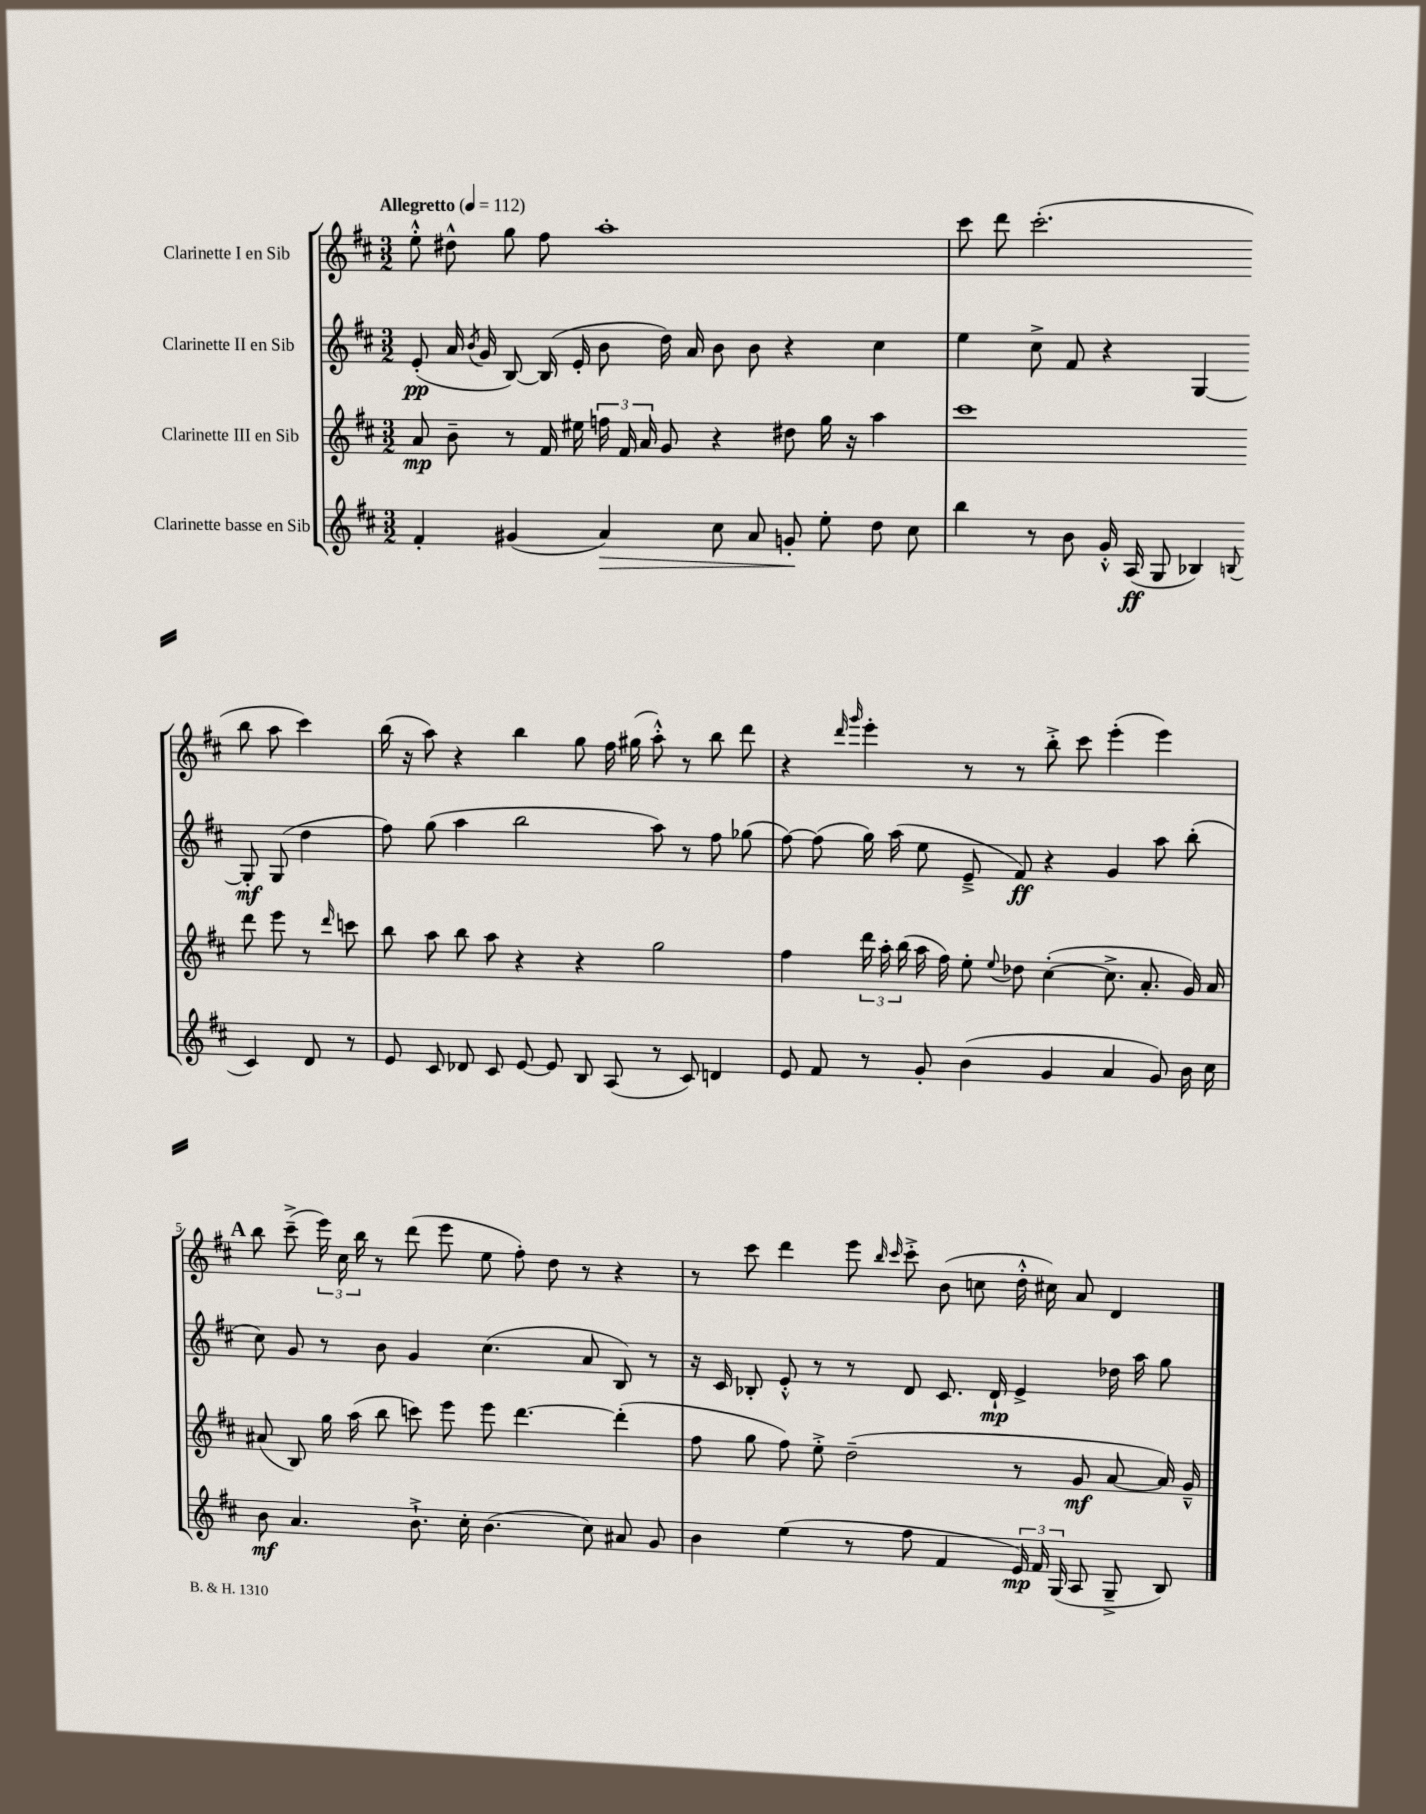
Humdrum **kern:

**kern	**kern	**kern	**kern
*staff4	*staff3	*staff2	*staff1
*clefG2	*clefG2	*clefG2	*clefG2
*k[f#c#]	*k[f#c#]	*k[f#c#]	*k[f#c#]
*M3/2	*M3/2	*M3/2	*M3/2
*MM112	*MM112	*MM112	*MM112
4f#'	8a	(8e'	8ee'^^
.	8b~	16a	8dd#^^
.	.	8qb	.
.	.	16g	.
(4g#	8r	[8B)	8gg
.	16f#	(16B]	8ff#
.	16ee#	16e'	.
4a)	24ff	8b	1aa'
.	24f#	.	.
.	24a	.	.
.	8g	16dd)	.
.	.	16a	.
8cc#	4r	8b	.
8a	.	8b	.
8g'	8dd#	4r	.
8ee'	16gg	.	.
.	16r	.	.
8dd	4aa	4cc#	.
8cc#	.	.	.
=	=	=	=
4bb	1ccc#	4ee	8ccc#
.	.	.	8ddd
8r	.	8cc#^	(2.ccc#'
8b	.	8f#	.
16g'^^	.	4r	.
(16A	.	.	.
8G	.	.	.
4B-)	.	[4G	.
8qqB	.	.	.
4c#	8ddd	8G']	8bb
.	8eee	(8G	8aa
8d	8r	4dd	4ccc#)
.	16qqddd	.	.
8r	8ccc	.	.
=	=	=	=
8e	8bb	8ff#)	(16bb
.	.	.	16r
8c#	8aa	(8gg	8aa)
8d-	8bb	4aa	4r
8c#	8aa	.	.
[8e	4r	2bb	4bb
8e]	.	.	.
8B	4r	.	8gg
(8A	.	.	16ff#
.	.	.	(16gg#
8r	2gg	8aa)	8aa'^^)
8c#)	.	8r	8r
4d	.	8ff#	8bb
.	.	(8gg-	8ddd
=	=	=	=
8e	4ff#	[8ff#)	4r
8f#	.	(8ff#]	.
.	.	.	16qqddd
.	.	.	16qqggg
8r	24ddd	16gg)	4eee'
.	24aa'	.	.
.	.	(16aa	.
.	(24bb	.	.
8g'	16aa	8ee	.
.	16ff#)	.	.
(4b	8ee'	8e~^	8r
.	8qqee	.	.
.	8dd-	8f#)	8r
4g	([4cc#'	4r	8bb'^
.	.	.	8ccc#
4a	8.cc#^]	4g	(4eee'
.	8.a'	.	.
8g)	.	8aa	4eee)
16b	16g)	(8bb'	.
16cc#	16a	.	.
=	=	=	=
8b	(8a#	8cc#)	8bb
4.a	8B)	8g	(8ccc#~^
.	16gg	8r	24eee)
.	.	.	24cc#
.	(16aa	.	.
.	.	.	24bb
.	8bb	8b	8r
8.b`^	8ccc)	4g	(8ddd
.	8eee	.	8eee
16cc#'	.	.	.
(4.b	8eee	(4.cc#	8ee
.	[4.ddd	.	8ff#')
.	.	.	8dd
8cc#)	.	8a	8r
8a#	(4ddd']	8B)	4r
8g	.	8r	.
=	=	=	=
4b	8ff#	16r	8r
.	.	16c#	.
.	8gg	8B-'	8ccc#
(4ee	8ff#)	8e'^^	4ddd
.	8ee'^	8r	.
8r	(2dd~	8r	8eee
.	.	.	16qqbb
.	.	.	16qqccc#
8ff#	.	8d	8ccc#'^
4f#	.	8.c#	(8b
.	.	.	8cc
.	.	16d`	.
24e)	8r	4e^	16dd'^^
24f#	.	.	.
.	.	.	16cc#)
(24G	.	.	.
8A	8g	.	8a
8G~^	[8a	16dd-	4d
.	.	16aa	.
8B)	16a])	8gg	.
.	16g~^^	.	.
==	==	==	==
*-	*-	*-	*-
